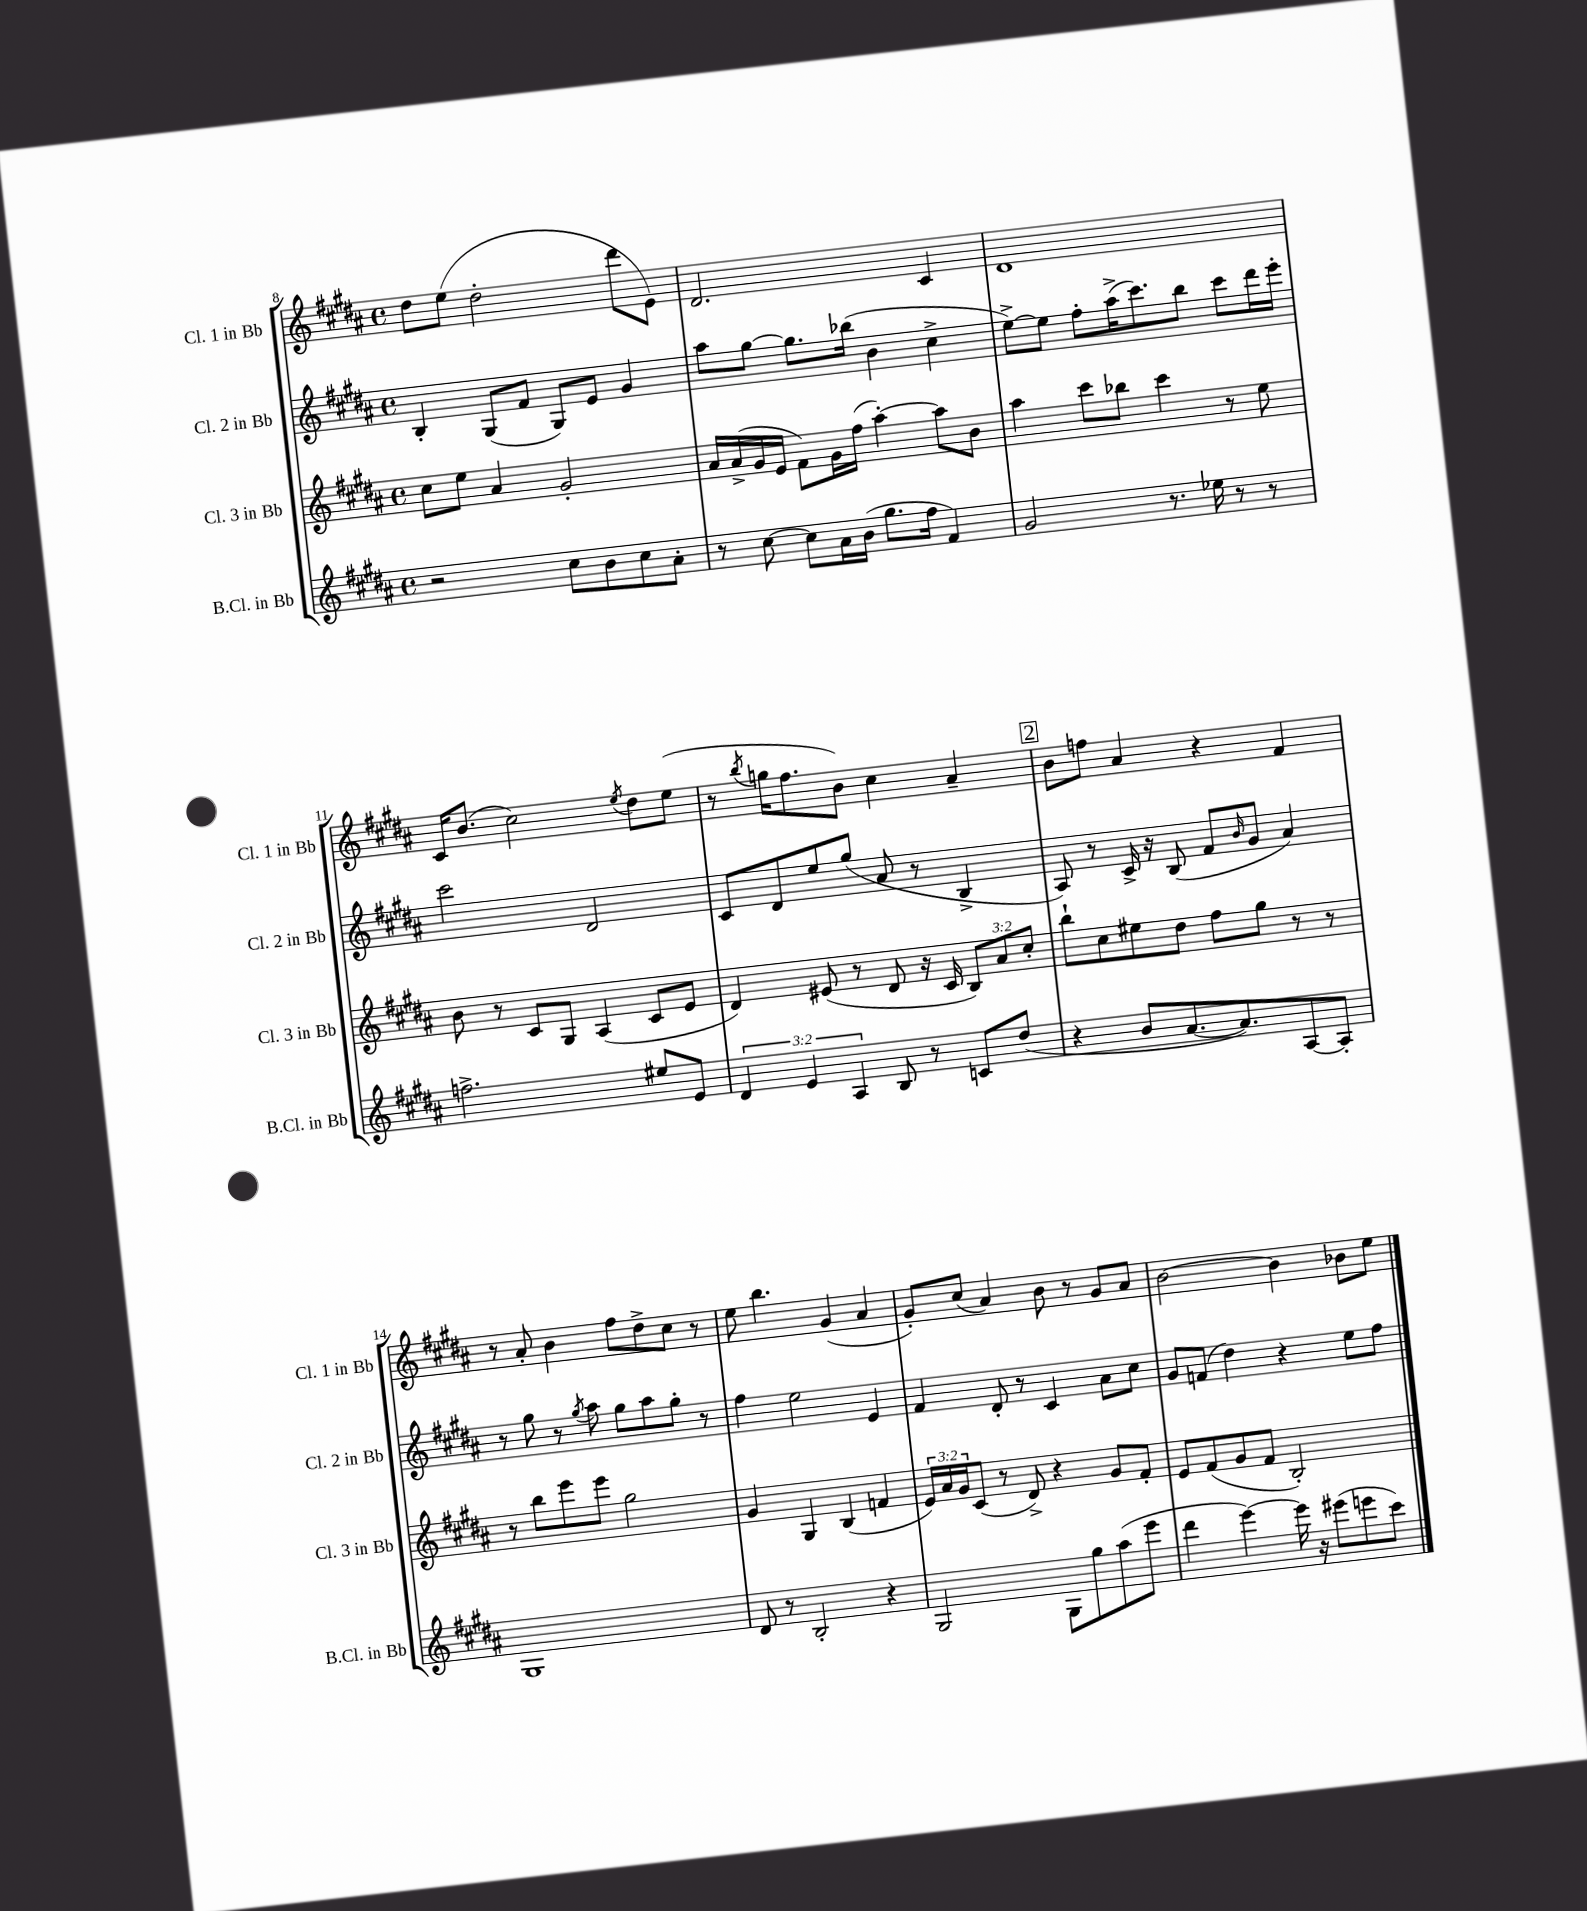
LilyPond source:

<<
\new StaffGroup <<
\new Staff = "s0" \with { instrumentName = "Cl. 1 in Bb" shortInstrumentName = "Cl. 1 in Bb" } {
    \clef treble \key b \major \defaultTimeSignature \time 4/4
    dis''8 e''8( dis''2-. dis'''8 e'8) |
    dis'2. cis'4 |
    dis'1 |
    cis'16 b'8.( cis''2) \acciaccatura { e''8 } dis''8 e''8( |
    r8 \acciaccatura { b''8 } g''16 fis''8. b'8) cis''4 ais'4-- |
    \mark \markup { \box "2" } b'8 f''8 ais'4 r4 fis'4 |
    r8 ais'8-. b'4 fis''8 dis''8-> cis''8 r8 |
    e''8 b''4. gis'4( ais'4 |
    gis'8-.) cis''8( ais'4) b'8 r8 gis'8 ais'8 |
    b'2~ b'4 bes'8 e''8 \bar "|." |
}
\new Staff = "s1" \with { instrumentName = "Cl. 2 in Bb" shortInstrumentName = "Cl. 2 in Bb" } {
    \clef treble \key b \major \defaultTimeSignature \time 4/4
    b4-. gis8( fis'8 gis8) e'8 gis'4 |
    ais''8 gis''8~ gis''8. bes''16( b'4 cis''4-> |
    e''8~->) e''8 fis''8-. ais''16->( cis'''8.) b''8 cis'''8 dis'''16 e'''16-. |
    cis'''2 dis'2 |
    cis'8 dis'8 e''8 gis''8( ais'8 r8 b4-> |
    \mark \markup { \box "2" } ais8) r8 cis'16-> r16 b8( fis'8 \grace { b'16 } gis'8 ais'4) |
    r8 gis''8 r8 \acciaccatura { gis''8 } ais''8 gis''8 ais''8 gis''8-. r8 |
    fis''4 e''2 e'4 |
    fis'4 dis'8-. r8 cis'4 ais'8 cis''8 |
    gis'8 f'8( dis''4) r4 e''8 fis''8 \bar "|." |
}
\new Staff = "s2" \with { instrumentName = "Cl. 3 in Bb" shortInstrumentName = "Cl. 3 in Bb" } {
    \clef treble \key b \major \defaultTimeSignature \time 4/4 \override Staff.TupletNumber.text = #tuplet-number::calc-fraction-text
    cis''8 e''8 ais'4 gis'2-. |
    ais'16 ais'16->( gis'16 e'16 fis'8) gis'16 fis''16( ais''4~-.) ais''8 b'8 |
    ais''4 cis'''8 bes''8 cis'''4 r8 e''8 |
    b'8 r8 cis'8 gis8 ais4( cis'8 e'8 |
    dis'4) eis'8( r8 dis'8 r16 cis'16 \tuplet 3/2 { b8) ais'8 cis''8-. } |
    \mark \markup { \box "2" } b''8-! cis''8 eis''8 dis''8 fis''8 gis''8 r8 r8 |
    r8 b''8 e'''8 e'''8 gis''2 |
    gis'4 gis4 b4( f'4 |
    \tuplet 3/2 { e'16) ais'16 gis'16 } cis'8( r8 dis'8->) r4 gis'8 fis'8-. |
    e'8 fis'8( gis'8 fis'8 b2-.) \bar "|." |
}
\new Staff = "s3" \with { instrumentName = "B.Cl. in Bb" shortInstrumentName = "B.Cl. in Bb" } {
    \clef treble \key b \major \defaultTimeSignature \time 4/4 \override Staff.TupletNumber.text = #tuplet-number::calc-fraction-text
    r2 cis''8 b'8 cis''8 ais'8-. |
    r8 cis''8~ cis''8 ais'16 b'16( gis''8. fis''16 fis'4) |
    gis'2 r8. ees''16 r8 r8 |
    f''2.-> eis''8 e'8 |
    \tuplet 3/2 { dis'4 e'4 ais4 } b8 r8 c'8 dis''8( |
    \mark \markup { \box "2" } r4 b'8 ais'8.~ ais'8.) ais8~ ais8-. |
    gis1 |
    dis'8 r8 b2-. r4 |
    gis2 gis8 gis''8 ais''8( e'''8 |
    dis'''4 e'''4~) e'''16 r16 eis'''8( e'''8 cis'''8) \bar "|." |
}
>>
>>
\layout { \context { \Score currentBarNumber = #8 } }
